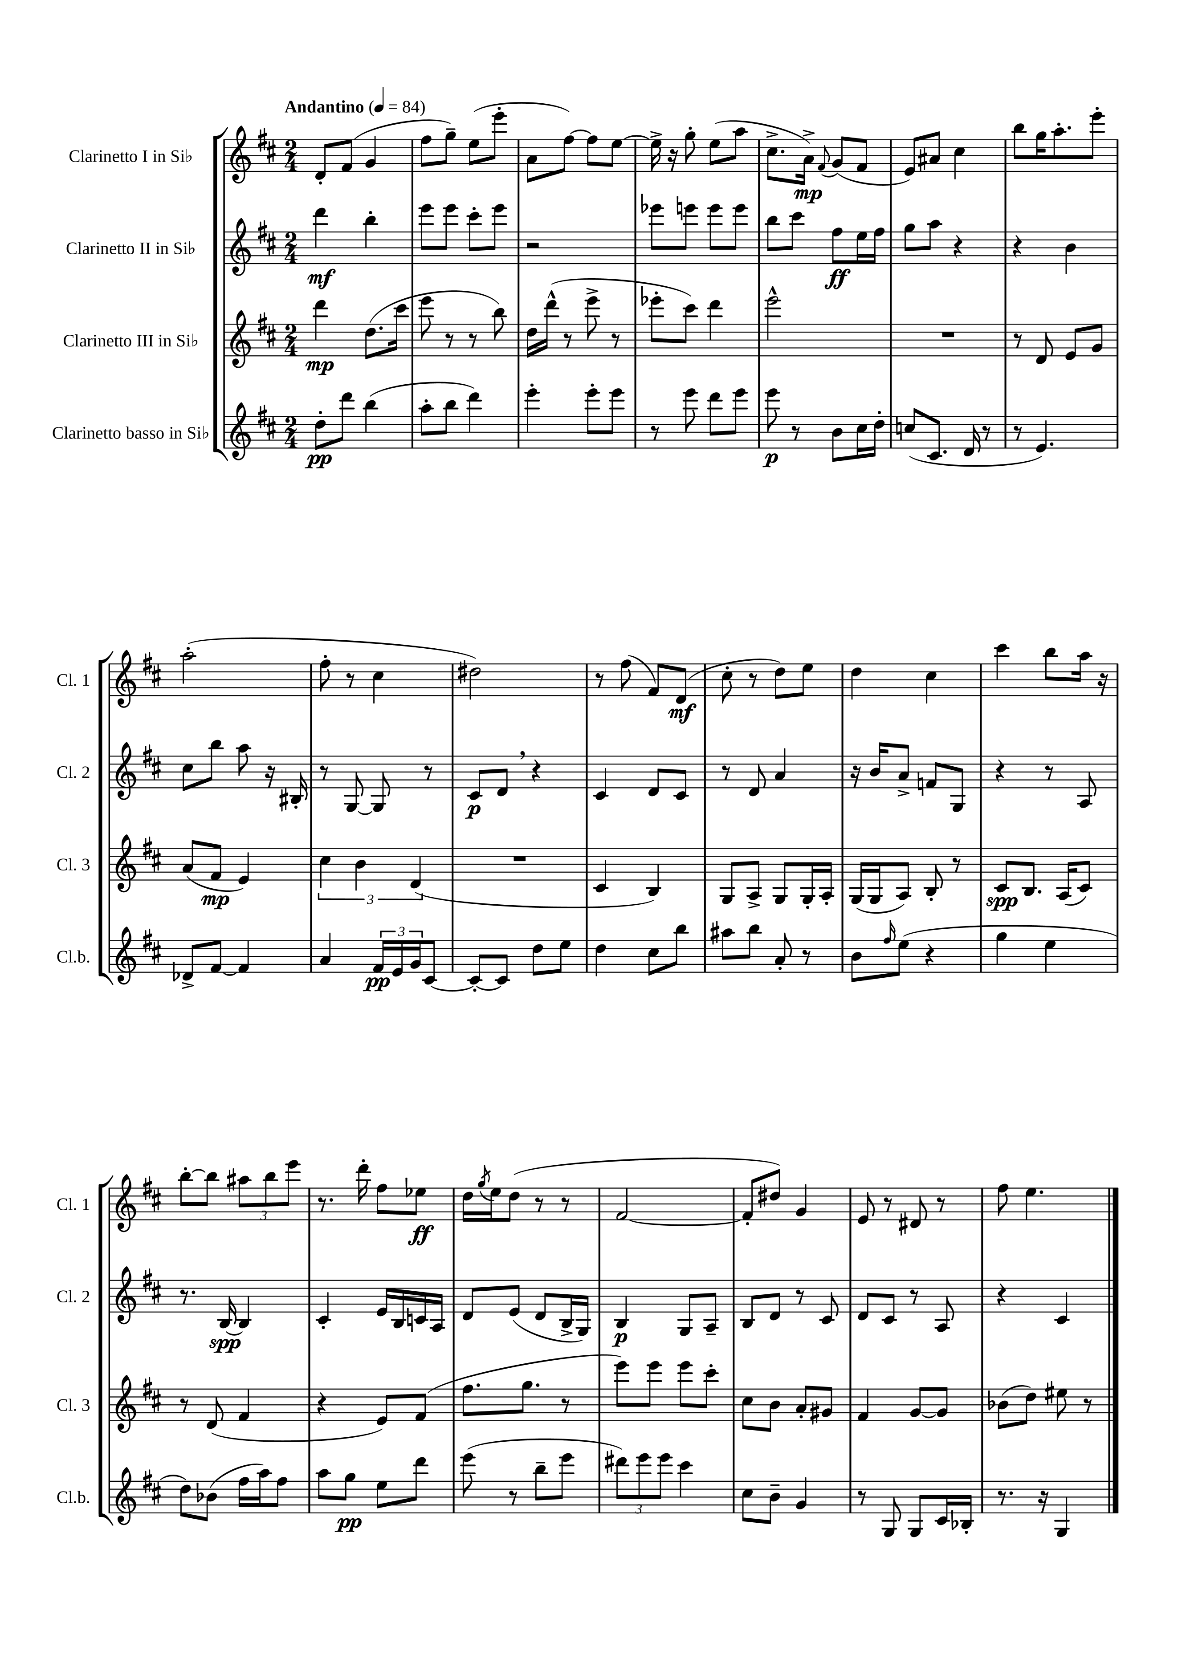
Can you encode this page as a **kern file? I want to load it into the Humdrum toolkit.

**kern	**dynam	**kern	**dynam	**kern	**dynam	**kern	**dynam
*part4	*part4	*part3	*part3	*part2	*part2	*part1	*part1
*staff4	*staff4	*staff3	*staff3	*staff2	*staff2	*staff1	*staff1
*I"Clarinetto basso in Si♭	*	*I"Clarinetto III in Si♭	*	*I"Clarinetto II in Si♭	*	*I"Clarinetto I in Si♭	*
*I'Cl.b.	*	*I'Cl. 3	*	*I'Cl. 2	*	*I'Cl. 1	*
*clefG2	*	*clefG2	*	*clefG2	*	*clefG2	*
*k[f#c#]	*	*k[f#c#]	*	*k[f#c#]	*	*k[f#c#]	*
*M2/4	*	*M2/4	*	*M2/4	*	*M2/4	*
*MM84	*	*MM84	*	*MM84	*	*MM84	*
=1	=1	=1	=1	=1	=1	=1	=1
!	!	!	!	!	!	!LO:TX:a:B:t=Andantino	!
8dd'\L	pp	4ddd\	mp	4ddd\	mf	8d'/L	.
8ddd\J	.	.	.	.	.	(8f#/J	.
(4bb\	.	(8.dd\L	.	4bb'\	.	4g/	.
.	.	16ccc#\Jk	.	.	.	.	.
=2	=2	=2	=2	=2	=2	=2	=2
8aa'\L	.	8eee\	.	8eee\L	.	8ff#\L	.
8bb\J	.	8r	.	8eee\J	.	8gg~\J)	.
4ddd\)	.	8r	.	8ccc#'\L	.	(8ee\L	.
.	.	8bb\)	.	8eee\J	.	8eee'\J	.
=3	=3	=3	=3	=3	=3	=3	=3
4eee'\	.	16dd\LL	.	2r	.	8a\L	.
.	.	(16ddd^^\JJ	.	.	.	.	.
.	.	8r	.	.	.	[8ff#\J)	.
8eee'\L	.	8eee^\	.	.	.	8ff#\L]	.
8eee\J	.	8r	.	.	.	[8ee\J	.
=4	=4	=4	=4	=4	=4	=4	=4
8r	.	8eee-X'\L	.	8eee-X\L	.	16ee^\]	.
.	.	.	.	.	.	16r	.
8eee\	.	8ccc#\J)	.	8eeen\J	.	8gg'\	.
8ddd\L	.	4ddd\	.	8eee\L	.	(8ee\L	.
8eee\J	.	.	.	8eee\J	.	8aa\J	.
=5	=5	=5	=5	=5	=5	=5	=5
8eee\	p	2eee^^\	.	8bb\L	.	8.cc#^\L	.
8r	.	.	.	8ccc#\J	.	.	.
.	.	.	.	.	.	16a^\Jk)	mp
.	.	.	.	.	.	8qqf#/	.
8b\L	.	.	.	8ff#\L	ff	(8g/L	.
16cc#\L	.	.	.	16ee\L	.	8f#/J	.
16dd'\JJ	.	.	.	16ff#\JJ	.	.	.
=6	=6	=6	=6	=6	=6	=6	=6
(8ccn/L	.	2r	.	8gg\L	.	8e/L)	.
8.c#/J	.	.	.	8aa\J	.	8a#X/J	.
.	.	.	.	4r	.	4cc#\	.
16d/	.	.	.	.	.	.	.
8r	.	.	.	.	.	.	.
=7	=7	=7	=7	=7	=7	=7	=7
8r	.	8r	.	4r	.	8bb\L	.
4.e/)	.	8d/	.	.	.	16gg\K	.
.	.	.	.	.	.	8.aa'\	.
.	.	8e/L	.	4b\	.	.	.
.	.	8g/J	.	.	.	8eee'\J	.
!!LO:LB:g=z
=8	=8	=8	=8	=8	=8	=8	=8
8d-X^/L	.	(8a/L	.	8cc#\L	.	(2aa'\	.
[8f#/J	.	8f#/J	mp	8bb\J	.	.	.
4f#/]	.	4e/)	.	8aa\	.	.	.
.	.	.	.	16r	.	.	.
.	.	.	.	16B#X'/	.	.	.
=9	=9	=9	=9	=9	=9	=9	=9
4a/	.	6cc#\	.	8r	.	8ff#'\	.
.	.	.	.	[8G/	.	8r	.
.	.	6b\	.	.	.	.	.
24f#/LL	pp	.	.	8G/]	.	4cc#\	.
24e/	.	.	.	.	.	.	.
24g/J	.	(6d/	.	.	.	.	.
[8c#/J	.	.	.	8r	.	.	.
=10	=10	=10	=10	=10	=10	=10	=10
8c#'/L_	.	2r	.	8c#/L	p	2dd#X\)	.
8c#/J]	.	.	.	8d,/J	.	.	.
8dd\L	.	.	.	4r	.	.	.
8ee\J	.	.	.	.	.	.	.
=11	=11	=11	=11	=11	=11	=11	=11
4dd\	.	4c#/	.	4c#/	.	8r	.
.	.	.	.	.	.	(8ff#\	.
8cc#\L	.	4B/)	.	8d/L	.	8f#/L)	.
8bb\J	.	.	.	8c#/J	.	(8d/J	mf
=12	=12	=12	=12	=12	=12	=12	=12
8aa#X\L	.	8G/L	.	8r	.	8cc#'\	.
8bb\J	.	8A^/J	.	8d/	.	8r	.
8a'/	.	8G/L	.	4a/	.	8dd\L)	.
8r	.	16G'/L	.	.	.	8ee\J	.
.	.	16A'/JJ	.	.	.	.	.
=13	=13	=13	=13	=13	=13	=13	=13
8b\L	.	(16G/LL	.	16r	.	4dd\	.
.	.	16G/J	.	16b/KL	.	.	.
16qqff#/	.	.	.	.	.	.	.
(8ee\J	.	8A/J)	.	8a^/J	.	.	.
4r	.	8B'/	.	8fn/L	.	4cc#\	.
.	.	8r	.	8G/J	.	.	.
=14	=14	=14	=14	=14	=14	=14	=14
4gg\	.	8c#/L	spp	4r	.	4ccc#\	.
.	.	8.B/J	.	.	.	.	.
4ee\	.	.	.	8r	.	8bb\L	.
.	.	(16A/KL	.	.	.	.	.
.	.	8c#/J)	.	8A/	.	16aa\Jk	.
.	.	.	.	.	.	16r	.
!!LO:LB:g=z
=15	=15	=15	=15	=15	=15	=15	=15
8dd\L)	.	8r	.	8.r	.	[8bb'\L	.
(8b-X\J	.	(8d/	.	.	.	8bb\J]	.
.	.	.	.	[16B/	spp	.	.
16ff#\LL	.	4f#/	.	4B/]	.	12aa#X\L	.
16aa\J)	.	.	.	.	.	.	.
.	.	.	.	.	.	12bb\	.
8ff#\J	.	.	.	.	.	.	.
.	.	.	.	.	.	12eee\J	.
=16	=16	=16	=16	=16	=16	=16	=16
8aa\L	.	4r	.	4c#'/	.	8.r	.
8gg\J	pp	.	.	.	.	.	.
.	.	.	.	.	.	16ddd'\	.
8ee\L	.	8e/L)	.	16e/LL	.	8ff#\L	.
.	.	.	.	16B/	.	.	.
8ddd\J	.	(8f#/J	.	16cn/	.	8ee-X\J	ff
.	.	.	.	16A/JJ	.	.	.
=17	=17	=17	=17	=17	=17	=17	=17
(8eee\	.	8.ff#\L	.	8d/L	.	16dd\LL	.
.	.	.	.	.	.	8qgg/	.
.	.	.	.	.	.	16ee\J	.
8r	.	.	.	(8e/J	.	(8dd\J	.
.	.	8.gg\J	.	.	.	.	.
8bb~\L	.	.	.	8d/L	.	8r	.
8eee\J	.	8r	.	16B^/L	.	8r	.
.	.	.	.	16G/JJ)	.	.	.
=18	=18	=18	=18	=18	=18	=18	=18
12ddd#X\L)	.	8eee\L)	.	4B/	p	[2f#/	.
12eee\	.	.	.	.	.	.	.
.	.	8eee\J	.	.	.	.	.
12eee\J	.	.	.	.	.	.	.
4ccc#\	.	8eee\L	.	8G/L	.	.	.
.	.	8ccc#'\J	.	8A~/J	.	.	.
=19	=19	=19	=19	=19	=19	=19	=19
8cc#\L	.	8cc#\L	.	8B/L	.	8f#'/L]	.
8b~\J	.	8b\J	.	8d/J	.	8dd#X/J)	.
4g/	.	8a'/L	.	8r	.	4g/	.
.	.	8g#X/J	.	8c#/	.	.	.
=20	=20	=20	=20	=20	=20	=20	=20
8r	.	4f#/	.	8d/L	.	8e/	.
8G/	.	.	.	8c#/J	.	8r	.
8G/L	.	[8g/L	.	8r	.	8d#X/	.
16c#/L	.	8g/J]	.	8A/	.	8r	.
16B-X'/JJ	.	.	.	.	.	.	.
=21	=21	=21	=21	=21	=21	=21	=21
8.r	.	(8b-X\L	.	4r	.	8ff#\	.
.	.	8dd\J)	.	.	.	4.ee\	.
16r	.	.	.	.	.	.	.
4G/	.	8ee#X\	.	4c#/	.	.	.
.	.	8r	.	.	.	.	.
==	==	==	==	==	==	==	==
*-	*-	*-	*-	*-	*-	*-	*-
